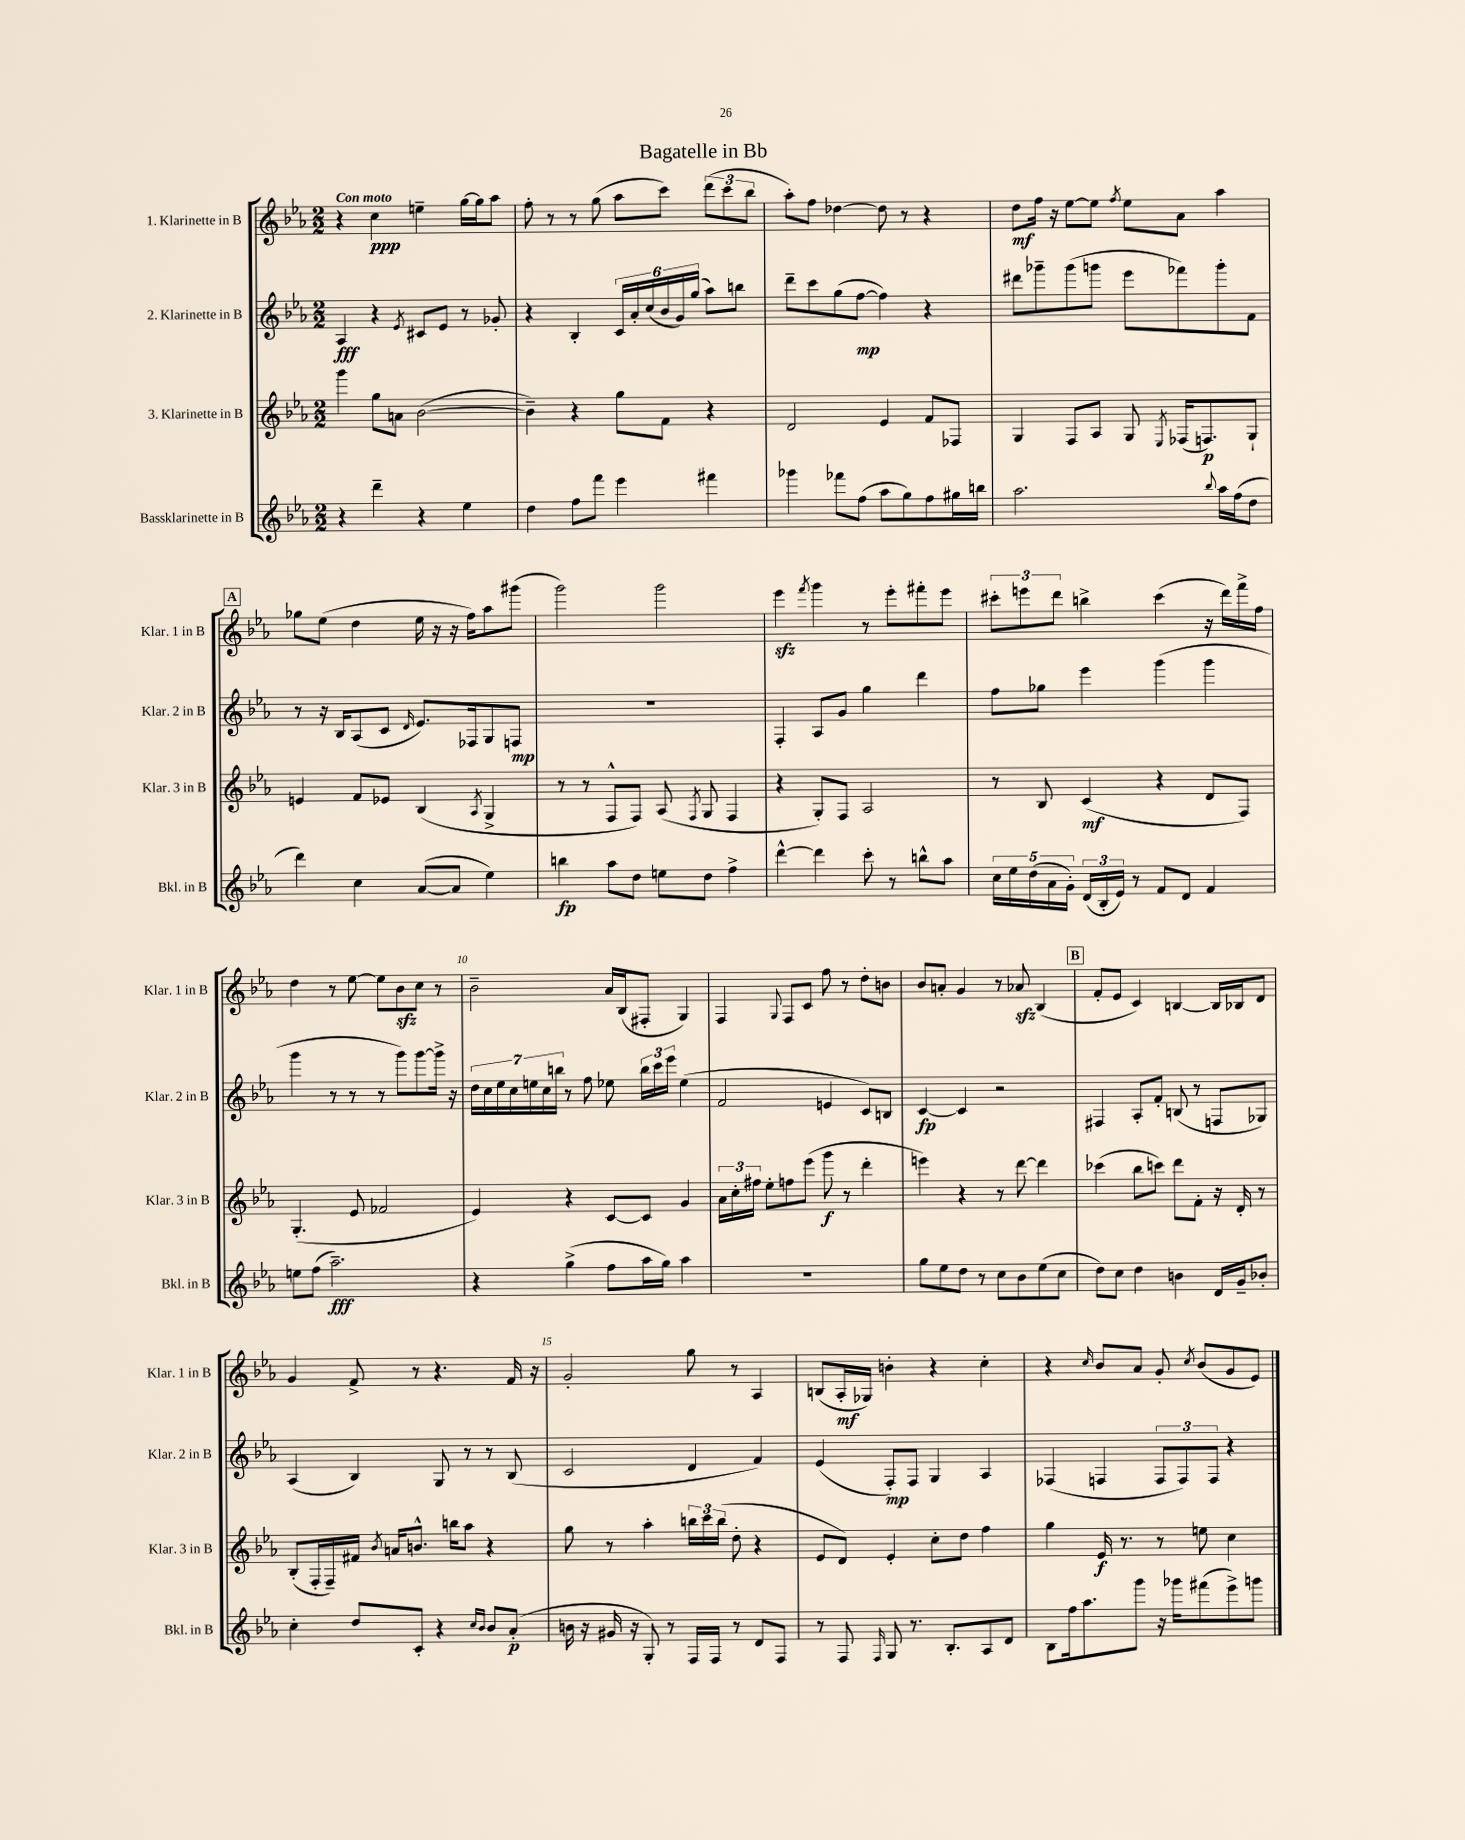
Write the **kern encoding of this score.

**kern	**dynam	**kern	**dynam	**kern	**dynam	**kern	**dynam
*part4	*part4	*part3	*part3	*part2	*part2	*part1	*part1
*staff4	*staff4	*staff3	*staff3	*staff2	*staff2	*staff1	*staff1
*I"Bassklarinette in B	*	*I"3. Klarinette in B	*	*I"2. Klarinette in B	*	*I"1. Klarinette in B	*
*I'Bkl. in B	*	*I'Klar. 3 in B	*	*I'Klar. 2 in B	*	*I'Klar. 1 in B	*
*clefG2	*	*clefG2	*	*clefG2	*	*clefG2	*
*k[b-e-a-]	*	*k[b-e-a-]	*	*k[b-e-a-]	*	*k[b-e-a-]	*
*M2/2	*	*M2/2	*	*M2/2	*	*M2/2	*
=1	=1	=1	=1	=1	=1	=1	=1
!	!	!	!	!	!	!LO:TX:a:B:t=Con moto	!
4r	.	4ggg\	.	4A-/	fff	4r	.
4ddd~\	.	8gg\L	.	4r	.	4cc\	ppp
.	.	8an\J	.	.	.	.	.
.	.	.	.	8qe-/	.	.	.
4r	.	([2b-\	.	8c#X/L	.	4een~\	.
.	.	.	.	8e-/J	.	.	.
4ee-\	.	.	.	8r	.	[16gg\LL	.
.	.	.	.	.	.	16gg\J]	.
.	.	.	.	8g-X'/	.	8aa-\J	.
=2	=2	=2	=2	=2	=2	=2	=2
4dd\	.	4b-~\])	.	4r	.	8ff'\	.
.	.	.	.	.	.	8r	.
8ff\L	.	4r	.	4B-'/	.	8r	.
8fff\J	.	.	.	.	.	(8gg\	.
4eee-\	.	8gg\L	.	24c/LL	.	8aa-\L	.
.	.	.	.	24a-'/	.	.	.
.	.	.	.	(24cc/	.	.	.
.	.	8f\J	.	24b-/	.	8ccc\J)	.
.	.	.	.	24g/)	.	.	.
.	.	.	.	(24gg/JJ	.	.	.
4fff#X\	.	4r	.	8aa-\L)	.	(12ddd\L	.
.	.	.	.	.	.	12ccc\	.
.	.	.	.	8bbn\J	.	.	.
.	.	.	.	.	.	12bb-\J	.
=3	=3	=3	=3	=3	=3	=3	=3
4ggg-X\	.	2d/	.	8ddd~\L	.	8aa-'\L)	.
.	.	.	.	8ccc\	.	8ff\J	.
8fff-X\L	.	.	.	(8gg\	.	[4dd-X\	.
(8ff\J	.	.	.	[8ff\J	mp	.	.
8aa-\L	.	4e-/	.	4ff\])	.	8dd-\]	.
8gg\)	.	.	.	.	.	8r	.
8ff\	.	8f/L	.	4r	.	4r	.
16gg#X\L	.	8F-X/J	.	.	.	.	.
16bbn\JJ	.	.	.	.	.	.	.
=4	=4	=4	=4	=4	=4	=4	=4
2.aa-\	.	4G/	.	8ddd#X\L	.	8dd\L	mf
.	.	.	.	8ggg-X~\	.	16ff\Jk	.
.	.	.	.	.	.	16r	.
.	.	8F/L	.	(8ggg-\	.	[8ee-\L	.
.	.	8A-/J	.	8gggn\J	.	8ee-\J]	.
.	.	.	.	.	.	8qff/	.
.	.	8G/	.	8eee-\L	.	8ee-\L	.
.	.	8qE-/	.	.	.	.	.
.	.	(16F-X/KL	.	8fff-X\)	.	8a-\J	.
.	.	8.Fn/)	p	.	.	.	.
8qqbb-/	.	.	.	.	.	.	.
16aa-\LL	.	.	.	8ggg'\	.	4aa-\	.
(16ff\J	.	.	.	.	.	.	.
8dd\J	.	8G`/J	.	8f\J	.	.	.
!!LO:LB:g=z
!!LO:REH:place=s1:t=A
=5	=5	=5	=5	=5	=5	=5	=5
4ddd\)	.	4en/	.	8r	.	8gg-X\L	.
.	.	.	.	16r	.	(8ee-\J	.
.	.	.	.	16B-/KL	.	.	.
4cc\	.	8f/L	.	(8A-/	.	4dd\	.
.	.	8e-X/J	.	8c/J	.	.	.
.	.	.	.	16qqd/	.	.	.
([8a-/L	.	(4B-/	.	8.e-/L)	.	16ee-\	.
.	.	.	.	.	.	16r	.
8a-/J]	.	.	.	.	.	16r	.
.	.	.	.	16F-X/k	.	16ff\KL)	.
.	.	8qA-/	.	.	.	.	.
4ee-\)	.	4G^/	.	8G/	.	8aa-\	.
.	.	.	.	8Fn/J	mp	(8ggg#X\J	.
=6	=6	=6	=6	=6	=6	=6	=6
4bbn\	fp	8r	.	1r	.	2ggg\)	.
.	.	8r	.	.	.	.	.
8aa-\L	.	8F^^/L	.	.	.	.	.
8dd\J	.	8F/J)	.	.	.	.	.
8een\L	.	(8A-/	.	.	.	2ggg\	.
.	.	8qF/	.	.	.	.	.
8dd\J	.	8G/	.	.	.	.	.
4ff^\	.	4F/	.	.	.	.	.
=7	=7	=7	=7	=7	=7	=7	=7
[4ddd^^\	.	4r	.	4F'/	.	4eee-zz\	.
.	.	.	.	.	.	8qfff/	.
4ddd\]	.	8G'/L)	.	8A-/L	.	4ggg\	.
.	.	8F/J	.	8g/J	.	.	.
8ccc'\	.	2A-/	.	4gg\	.	8r	.
8r	.	.	.	.	.	8eee-'\L	.
8bbn^^\L	.	.	.	4ddd\	.	8fff#X'\	.
8aa-\J	.	.	.	.	.	8eee-\J	.
=8	=8	=8	=8	=8	=8	=8	=8
20cc\LL	.	8r	.	8ff\L	.	12ccc#X'\L	.
20ee-\	.	.	.	.	.	.	.
.	.	.	.	.	.	12eeen\	.
(20dd\	.	.	.	.	.	.	.
.	.	8B-/	.	8gg-X\J	.	.	.
20a-\	.	.	.	.	.	.	.
.	.	.	.	.	.	12ddd\J	.
20g'\JJ)	.	.	.	.	.	.	.
(24d/LL	.	(4c/	mf	4eee-\	.	4bbn^\	.
24B-'/	.	.	.	.	.	.	.
24e-/JJ)	.	.	.	.	.	.	.
8r	.	.	.	.	.	.	.
8f/L	.	4r	.	(4ggg\	.	(4ccc#\	.
8d/J	.	.	.	.	.	.	.
4f/	.	8d/L	.	4ggg\	.	16r	.
.	.	.	.	.	.	16ddd\LL)	.
.	.	8F/J)	.	.	.	16fff^\	.
.	.	.	.	.	.	16ff\JJ	.
!!LO:LB:g=z
=9	=9	=9	=9	=9	=9	=9	=9
8een\L	.	(4.G'/	.	4ggg\	.	4dd\	.
(8ff\J	.	.	.	.	.	.	.
2.aa-~\)	fff	.	.	8r	.	8r	.
.	.	8e-/	.	8r	.	[8ee-\	.
.	.	2f-X/	.	8r	.	8ee-\L]	.
.	.	.	.	8ggg\L)	.	8b-zz\	.
.	.	.	.	[8ggg\	.	8cc\J	.
.	.	.	.	16ggg^\Jk]	.	8r	.
.	.	.	.	16r	.	.	.
=10	=10	=10	=10	=10	=10	=10	=10
4r	.	4e-/)	.	28dd\LL	.	2b-~\	.
.	.	.	.	28cc\	.	.	.
.	.	.	.	28ee-\	.	.	.
.	.	.	.	28cc\	.	.	.
.	.	.	.	28een\	.	.	.
.	.	.	.	28cc\	.	.	.
.	.	.	.	28bbn\JJ	.	.	.
(4gg^\	.	4r	.	8r	.	.	.
.	.	.	.	8ff\	.	.	.
8ff\L	.	[8c/L	.	8ee-X\	.	16a-/LL	.
.	.	.	.	.	.	(16B-/J	.
16aa-\L	.	8c/J]	.	24bb\LL	.	8F#X'/J	.
.	.	.	.	24ccc\	.	.	.
16gg\JJ)	.	.	.	.	.	.	.
.	.	.	.	24eee-\JJ	.	.	.
4aa-\	.	4g/	.	(4ee-\	.	4G/)	.
=11	=11	=11	=11	=11	=11	=11	=11
1r	.	24a-\LL	.	2f/	.	4F/	.
.	.	24cc'\	.	.	.	.	.
.	.	24ff#X\JJ	.	.	.	.	.
.	.	8ee-'\L	.	.	.	.	.
.	.	.	.	.	.	8qqG/	.
.	.	8ffn\	.	.	.	8F/L	.
.	.	(8eee-\J	.	.	.	8c/J	.
.	.	8ggg\	f	4en/	.	8ff\	.
.	.	8r	.	.	.	8r	.
.	.	4ddd'\	.	8c/L)	.	8dd'\L	.
.	.	.	.	8Bn/J	.	8bn\J	.
=12	=12	=12	=12	=12	=12	=12	=12
8gg\L	.	4eeen\)	.	[4c/	fp	8b-/L	.
8ee-\	.	.	.	.	.	8an'/J	.
8dd\J	.	4r	.	4c/]	.	4g/	.
8r	.	.	.	.	.	.	.
8cc\L	.	8r	.	2r	.	8r	.
8b-\	.	[8ddd\	.	.	.	8a-Xzz/	.
(8ee-\	.	4ddd\]	.	.	.	(4B-/	.
8cc\J	.	.	.	.	.	.	.
!!LO:REH:place=s1:t=B
=13	=13	=13	=13	=13	=13	=13	=13
8dd\L)	.	(4ccc-X\	.	4F#X/	.	8f'/L	.
8cc\J	.	.	.	.	.	8e-/J	.
4dd\	.	8bb-\L	.	8A-'/L	.	4c/)	.
.	.	8cccn\J)	.	8f'/J	.	.	.
4bn\	.	8ddd\L	.	(8Bn/	.	[4Bn/	.
.	.	8f'\J	.	8r	.	.	.
16d/LL	.	16r	.	8Fn/L	.	16B/LL]	.
16g~/J	.	16d'/	.	.	.	16B-X/J	.
8b-X'/J	.	8r	.	8G-X/J)	.	8d/J	.
!!LO:LB:g=z
=14	=14	=14	=14	=14	=14	=14	=14
4cc'\	.	(8B-'/L	.	(4A-/	.	4g/	.
.	.	16F'/L	.	.	.	.	.
.	.	16F~/)	.	.	.	.	.
8dd/L	.	16f#X/JJ	.	4B-/)	.	8f^/	.
.	.	8qb-/	.	.	.	.	.
.	.	16an/KL	.	.	.	.	.
8c'/J	.	8.bn^^/J	.	.	.	8r	.
4r	.	.	.	8G/	.	4.r	.
.	.	16bbn\KL	.	.	.	.	.
.	.	8aa-\J	.	8r	.	.	.
16qqcc/LL	.	.	.	.	.	.	.
16qqb-/JJ	.	.	.	.	.	.	.
8b-/L	.	4r	.	8r	.	.	.
(8a-'/J	p	.	.	(8B-/	.	16f/	.
.	.	.	.	.	.	16r	.
=15	=15	=15	=15	=15	=15	=15	=15
16bn\	.	8gg\	.	2c/	.	2g'/	.
16r	.	.	.	.	.	.	.
16g#X/	.	8r	.	.	.	.	.
16r	.	.	.	.	.	.	.
8G'/)	.	4aa-'\	.	.	.	.	.
8r	.	.	.	.	.	.	.
16F/LL	.	24bbn\LL	.	4d/	.	8gg\	.
.	.	24ccc\	.	.	.	.	.
16F/JJ	.	.	.	.	.	.	.
.	.	(24bb\JJ	.	.	.	.	.
8r	.	8dd'\	.	.	.	8r	.
8d/L	.	4r	.	4f/)	.	4A-/	.
8F/J	.	.	.	.	.	.	.
=16	=16	=16	=16	=16	=16	=16	=16
8r	.	8e-/L	.	(4e-/	.	(8Bn/L	.
8F/	.	8d/J)	.	.	.	16A-'/L	mf
.	.	.	.	.	.	16G-X/JJ)	.
16qqF/	.	.	.	.	.	.	.
8G/	.	4e-'/	.	8F'/L)	mp	4bn'\	.
8.r	.	.	.	8F/J	.	.	.
.	.	8cc'\L	.	4G/	.	4r	.
8.B-'/L	.	.	.	.	.	.	.
.	.	8dd\J	.	.	.	.	.
8A-/	.	4ff\	.	4A-/	.	4cc'\	.
8d/J	.	.	.	.	.	.	.
=17	=17	=17	=17	=17	=17	=17	=17
8B-\L	.	4gg\	.	(4F-X/	.	4r	.
16ff\k	.	.	.	.	.	.	.
8.aa-\	.	.	.	.	.	.	.
.	.	.	.	.	.	16qqcc/	.
.	.	16e-/	f	4Fn/	.	8b-/L	.
.	.	8.r	.	.	.	.	.
8ggg\J	.	.	.	.	.	8a-/J	.
16r	.	8r	.	12F/L	.	8g'/	.
16ggg-X\KL	.	.	.	.	.	.	.
.	.	.	.	12F/)	.	.	.
.	.	.	.	.	.	8qcc/	.
(8fff#X\	.	8een\	.	.	.	(8b-/L	.
.	.	.	.	12F/J	.	.	.
8eee-^\)	.	4cc\	.	4r	.	8g/	.
8gggn\J	.	.	.	.	.	8e-/J)	.
==	==	==	==	==	==	==	==
*-	*-	*-	*-	*-	*-	*-	*-
